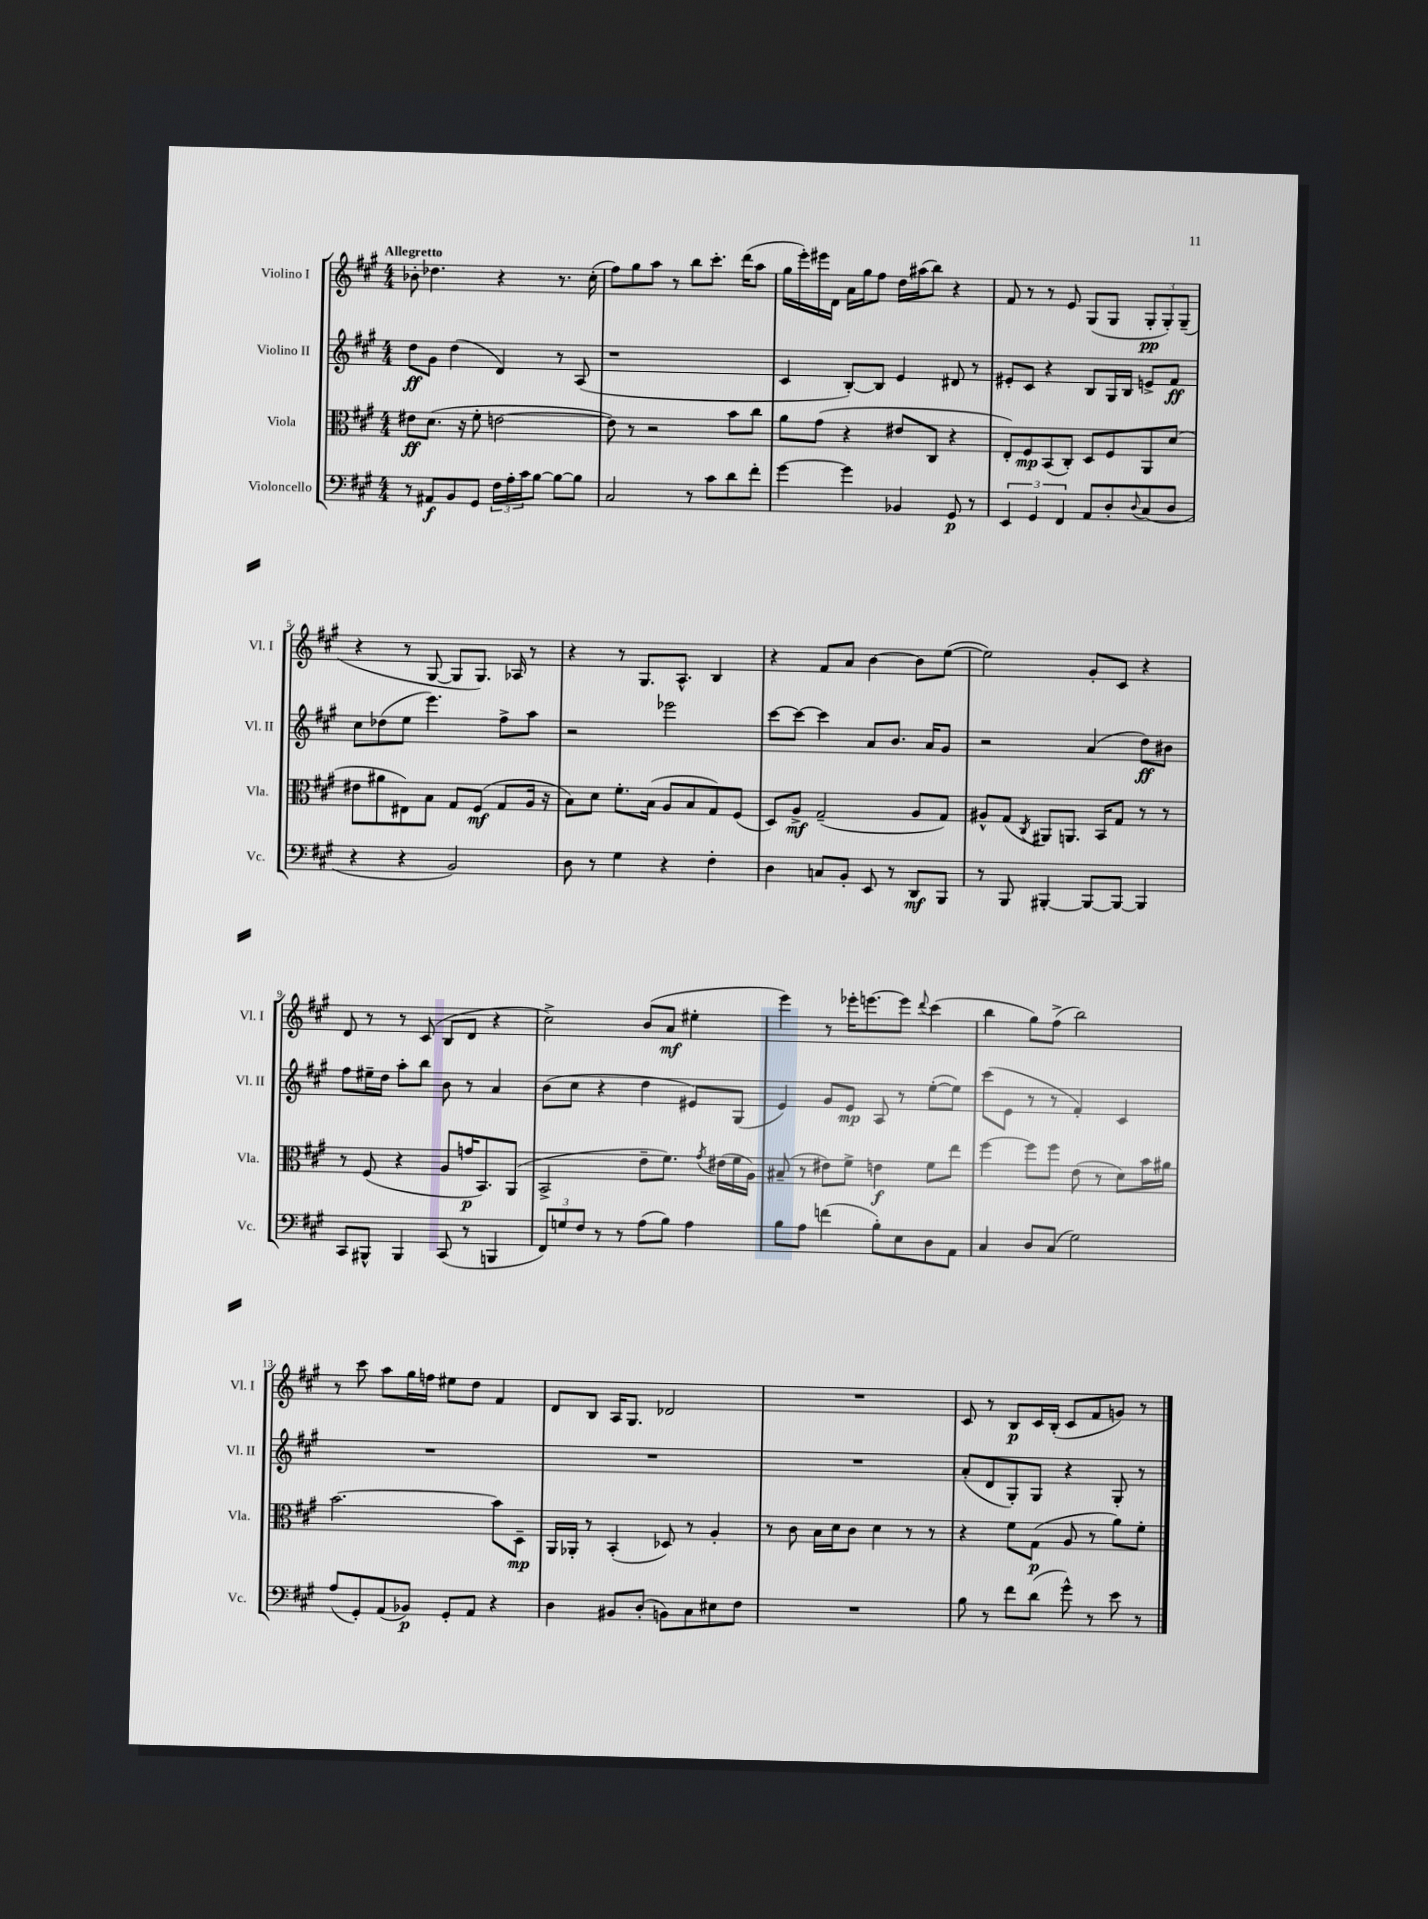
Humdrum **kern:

**kern	**dynam	**kern	**dynam	**kern	**dynam	**kern	**dynam
*part4	*part4	*part3	*part3	*part2	*part2	*part1	*part1
*staff4	*staff4	*staff3	*staff3	*staff2	*staff2	*staff1	*staff1
*I"Violoncello	*	*I"Viola	*	*I"Violino II	*	*I"Violino I	*
*I'Vc.	*	*I'Vla.	*	*I'Vl. II	*	*I'Vl. I	*
*clefF4	*	*clefC3	*	*clefG2	*	*clefG2	*
*k[f#c#g#]	*	*k[f#c#g#]	*	*k[f#c#g#]	*	*k[f#c#g#]	*
*M4/4	*	*M4/4	*	*M4/4	*	*M4/4	*
=1	=1	=1	=1	=1	=1	=1	=1
!	!	!	!	!	!	!LO:TX:a:B:t=Allegretto	!
8r	.	8e#X\L	ff	8dd\L	ff	8b-X'\	.
8AA#X/L	f	(8.d\J	.	8g#\J	.	4.dd-X\	.
8BB/	.	.	.	(4dd\	.	.	.
.	.	16r	.	.	.	.	.
8GG#/J	.	8f#'\	.	.	.	.	.
24F#\LL	.	[2en\	.	4d/)	.	4r	.
24A'\	.	.	.	.	.	.	.
24c#\J	.	.	.	.	.	.	.
[8B\J	.	.	.	.	.	.	.
8B\L_	.	.	.	8r	.	8.r	.
8B\J]	.	.	.	(8A/	.	.	.
.	.	.	.	.	.	(16cc#'\	.
=2	=2	=2	=2	=2	=2	=2	=2
2C#/	.	8e\])	.	1r	.	8ff#\L)	.
.	.	8r	.	.	.	8gg#\	.
.	.	2r	.	.	.	8aa\J	.
.	.	.	.	.	.	8r	.
8r	.	.	.	.	.	8bb\L	.
8c#\L	.	.	.	.	.	8.ccc#'\J	.
8d\	.	8b\L	.	.	.	.	.
.	.	.	.	.	.	(16ddd\KL	.
8f#'\J	.	8cc#\J	.	.	.	8aa\J	.
=3	=3	=3	=3	=3	=3	=3	=3
[4g#\	.	8a\L	.	4c#/	.	16gg#\LL	.
.	.	.	.	.	.	16eee'\)	.
.	.	(8g#\J	.	.	.	16eee#X\	.
.	.	.	.	.	.	16d\JJ	.
4g#\]	.	4r	.	[8B'/L)	.	16a\LL	.
.	.	.	.	.	.	16gg#\J	.
.	.	.	.	8B/J]	.	8ff#\J	.
4BB-X/	.	8e#X/L	.	4e/	.	16dd\LL	.
.	.	.	.	.	.	(16aa#X\J	.
.	.	8C#/J	.	.	.	8bb\J)	.
8GG#/	p	4r	.	8d#X/	.	4r	.
8r	.	.	.	8r	.	.	.
=4	=4	=4	=4	=4	=4	=4	=4
6EE/	.	8E'/L)	.	8e#X'/L	.	8f#/	.
.	.	8F#/	mp	8c#/J	.	8r	.
6GG#/	.	.	.	.	.	.	.
.	.	(8BB/	.	4r	.	8r	.
6FF#/	.	.	.	.	.	.	.
.	.	8C#'/J)	.	.	.	8e/	.
8AA/L	.	8D/L	.	8B/L	.	(8G#/L	.
8D'/	.	8F#/	.	16G#/L	.	8G#/J	.
.	.	.	.	16B/JJ	.	.	.
8qqD/	.	.	.	.	.	.	.
(8C#/	.	8AA/	.	8en^/L	.	12G#'/L	pp
.	.	.	.	.	.	12G#'/)	.
8D/J	.	(8d/J	.	8f#/J	ff	.	.
.	.	.	.	.	.	(12G#~/J	.
!!LO:LB:g=z
=5	=5	=5	=5	=5	=5	=5	=5
4r	.	8e#X\L	.	8cc#\L	.	4r	.
.	.	8a#X\	.	(8dd-X\	.	.	.
4r	.	8E#X\)	.	8ee\J	.	8r	.
.	.	8B\J	.	4.eee\)	.	[8G#/	.
2BB/)	.	8G#/L	.	.	.	8G#/L]	.
.	.	(8F#/J	mf	.	.	8.G#/J)	.
.	.	8G#/L	.	8ff#^\L	.	.	.
.	.	.	.	.	.	16A-X/	.
.	.	16A/Jk	.	8aa\J	.	8r	.
.	.	16r	.	.	.	.	.
=6	=6	=6	=6	=6	=6	=6	=6
8D\	.	8B\L)	.	2r	.	4r	.
8r	.	8d\J	.	.	.	.	.
4G#\	.	8.f#'\L	.	.	.	8r	.
.	.	.	.	.	.	8.G#/L	.
.	.	(16B\Jk	.	.	.	.	.
4r	.	8A/L	.	2eee-X\	.	.	.
.	.	.	.	.	.	8.A^^/J	.
.	.	8B/	.	.	.	.	.
4F#'\	.	8G#/)	.	.	.	4B/	.
.	.	(8F#/J	.	.	.	.	.
=7	=7	=7	=7	=7	=7	=7	=7
4D\	.	8D/L)	.	[8ccc#\L	.	4r	.
.	.	8A^/J	mf	8ccc#\J_	.	.	.
8Cn/L	.	(2G#~/	.	4ccc#\]	.	8f#/L	.
8BB'/J	.	.	.	.	.	8a/J	.
8EE/	.	.	.	8a/L	.	[4b\	.
8r	.	.	.	8.b/J	.	.	.
8DD/L	mf	8A/L	.	.	.	8b\L]	.
.	.	.	.	16a/KL	.	.	.
8BBB/J	.	8G#/J)	.	8g#/J	.	([8ee\J	.
=8	=8	=8	=8	=8	=8	=8	=8
8r	.	8A#X^^/L	.	2r	.	2ee\])	.
8BBB/	.	(8G#/J	.	.	.	.	.
.	.	8qC#/	.	.	.	.	.
[4BBB#X'/	.	8AA#X/L)	.	.	.	.	.
.	.	8.AAn/J	.	.	.	.	.
8BBB#/L_	.	.	.	(4a/	.	8g#'/L	.
.	.	16BB/KL	.	.	.	.	.
8BBB#/J_	.	8G#/J	.	.	.	8c#/J	.
4BBB#/]	.	8r	.	8dd\L)	ff	4r	.
.	.	8r	.	8b#X\J	.	.	.
!!LO:LB:g=z
=9	=9	=9	=9	=9	=9	=9	=9
8CC#/L	.	8r	.	8ff#\L	.	8d/	.
8BBB#X^^/J	.	(8F#/	.	16ee#X~\L	.	8r	.
.	.	.	.	16dd\JJ	.	.	.
4BBB#/	.	4r	.	8aa'\L	.	8r	.
.	.	.	.	8bb\J	.	(8c#/	.
(8CC#/	.	8A/L	.	8b\	.	8B/L	.
8r	.	16gn/K	p	8r	.	8d/J	.
.	.	8.BB/)	.	.	.	.	.
4BBBn/	.	.	.	4a/	.	4r	.
.	.	(8AA/J	.	.	.	.	.
=10	=10	=10	=10	=10	=10	=10	=10
12FF#/L)	.	2BB^/	.	(8b\L	.	2cc#^\)	.
12Gn/	.	.	.	.	.	.	.
.	.	.	.	8cc#\J	.	.	.
12F#/J	.	.	.	.	.	.	.
8r	.	.	.	4r	.	.	.
8r	.	.	.	.	.	.	.
(8A\L	.	8e~\L	.	4dd\	.	(8b/L	.
8B\J)	.	8.f#\J)	.	.	.	8a/J	mf
4A\	.	.	.	8e#X/L)	.	4ee#X'\	.
.	.	8qg#/	.	.	.	.	.
.	.	(16e#X\LL	.	.	.	.	.
.	.	16f#\	.	(8G#/J	.	.	.
.	.	16A\JJ)	.	.	.	.	.
=11	=11	=11	=11	=11	=11	=11	=11
8B\L	.	(8B#X~/	.	4e/)	.	4eee\)	.
8A\J	.	8r	.	.	.	.	.
(4fn\	.	8e#X\L)	.	8g#/L	.	8r	.
.	.	8f#^\J	.	8e/J	mp	16eee-X'\KL	.
.	.	.	.	.	.	[8.eeen\	.
8B'\L)	.	4en\	f	8A/	.	.	.
8E\	.	.	.	8r	.	8eee\J]	.
.	.	.	.	.	.	8qqddd/	.
8D\	.	8f#\L	.	([8ee'\L	.	(4ccc#\	.
8AA\J	.	8ee\J	.	8ee\J])	.	.	.
=12	=12	=12	=12	=12	=12	=12	=12
4C#/	.	[4ff#\	.	(8ccc#\L	.	4bb\	.
.	.	.	.	8e\J	.	.	.
8D/L	.	8ff#\L]	.	8r	.	8gg#\L)	.
(8C#/J	.	8ff#\J	.	8r	.	(8ff#^\J	.
2G#\)	.	(8e\	.	4f#'/)	.	2bb\)	.
.	.	8r	.	.	.	.	.
.	.	8d\L)	.	4c#/	.	.	.
.	.	16b\L	.	.	.	.	.
.	.	16a#X\JJ	.	.	.	.	.
!!LO:LB:g=z
=13	=13	=13	=13	=13	=13	=13	=13
(8A/L	.	[2.b\	.	1r	.	8r	.
8GG#'/)	.	.	.	.	.	8ccc#\	.
(8AA/	.	.	.	.	.	8aa\L	.
8BB-X/J)	p	.	.	.	.	16gg#\L	.
.	.	.	.	.	.	16ffn\JJ	.
8GG#'/L	.	.	.	.	.	8ee#X\L	.
8AA/J	.	.	.	.	.	8dd\J	.
4r	.	8b\L]	.	.	.	4f#/	.
.	.	8D~\J	mp	.	.	.	.
=14	=14	=14	=14	=14	=14	=14	=14
4D\	.	16AA/LL	.	1r	.	8d/L	.
.	.	16AA-X'/JJ	.	.	.	.	.
.	.	8r	.	.	.	8B/J	.
8BB#X/L	.	(4BB'/	.	.	.	16A/KL	.
.	.	.	.	.	.	8.G#/J	.
(8D'/J	.	.	.	.	.	.	.
8BBn\L)	.	8D-X/)	.	.	.	2d-X/	.
8C#\	.	8r	.	.	.	.	.
8E#X\	.	4A'/	.	.	.	.	.
8F#\J	.	.	.	.	.	.	.
=15	=15	=15	=15	=15	=15	=15	=15
1r	.	8r	.	1r	.	1r	.
.	.	8c#\	.	.	.	.	.
.	.	16B\LL	.	.	.	.	.
.	.	16d\J	.	.	.	.	.
.	.	8c#\J	.	.	.	.	.
.	.	4d\	.	.	.	.	.
.	.	8r	.	.	.	.	.
.	.	8r	.	.	.	.	.
=16	=16	=16	=16	=16	=16	=16	=16
8B\	.	4r	.	(8a'/L	.	8c#/	.
8r	.	.	.	8d/	.	8r	.
8f#\L	.	8f#\L	.	8G#'/)	.	8B/L	p
(8d\J	.	(8G#\J	p	8G#/J	.	16c#/L	.
.	.	.	.	.	.	(16B'/JJ	.
8g#^^\)	.	8A/	.	4r	.	8c#/L	.
8r	.	8r	.	.	.	8f#/	.
8e\	.	8a\L)	.	8G#'/	.	8gn/J)	.
8r	.	8f#'\J	.	8r	.	8r	.
==	==	==	==	==	==	==	==
*-	*-	*-	*-	*-	*-	*-	*-
